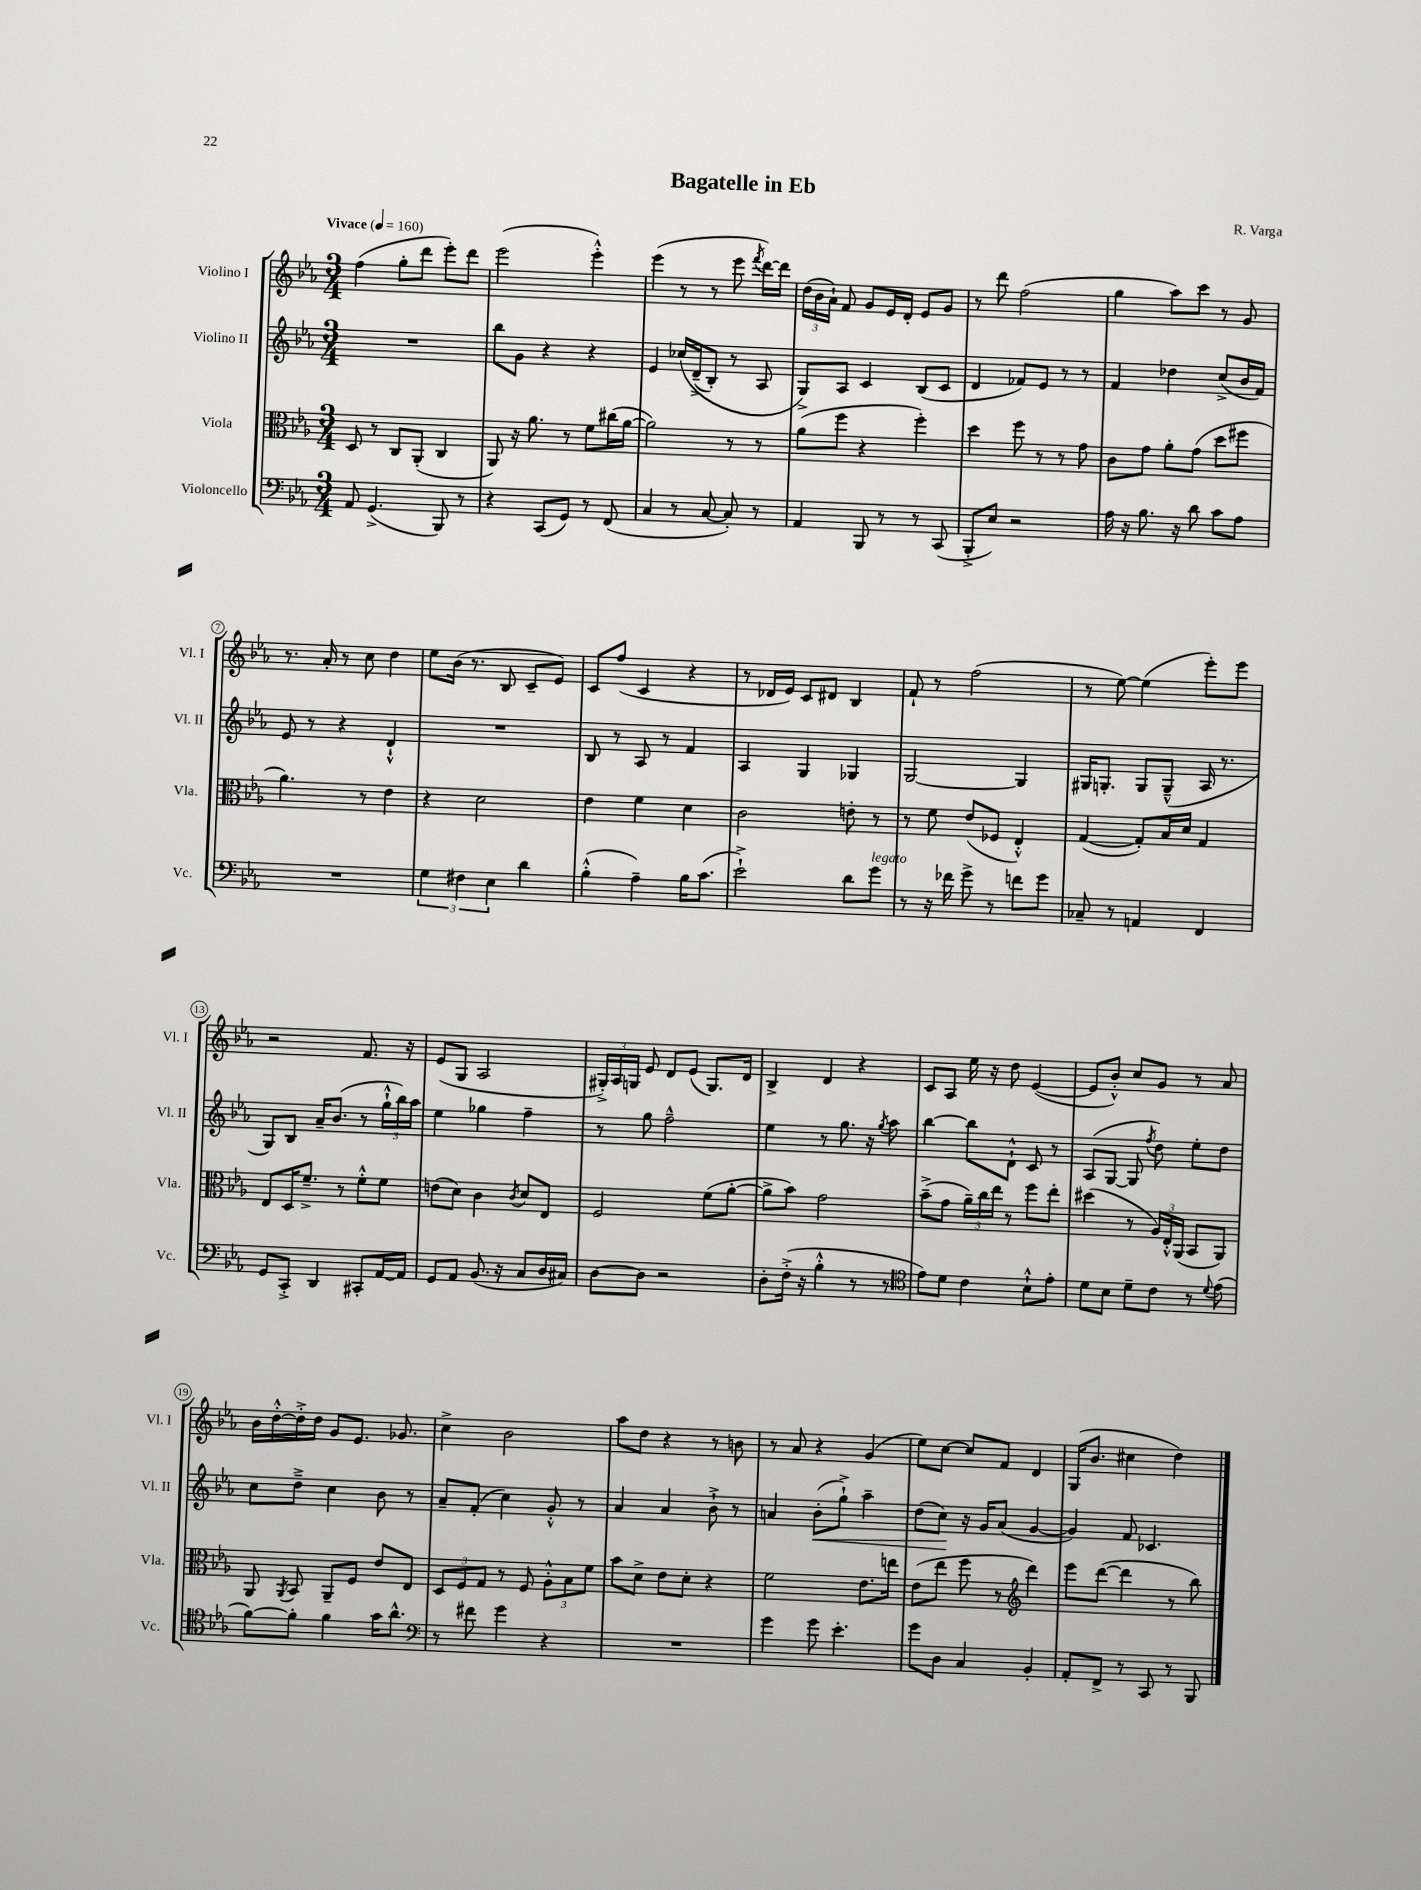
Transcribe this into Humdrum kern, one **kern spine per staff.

**kern	**kern	**kern	**kern
*staff4	*staff3	*staff2	*staff1
*clefF4	*clefC3	*clefG2	*clefG2
*k[b-e-a-]	*k[b-e-a-]	*k[b-e-a-]	*k[b-e-a-]
*M3/4	*M3/4	*M3/4	*M3/4
*MM160	*MM160	*MM160	*MM160
8AA-	8D	2.r	(4ff
(4.GG^	8r	.	.
.	8C	.	8gg'
.	(8AA-'	.	8ddd
8BBB-)	4C	.	8eee-')
8r	.	.	8ddd
=	=	=	=
4r	8AA-)	8bb-	(2eee-
.	16r	8g	.
.	8.a-	.	.
(8CC	.	4r	.
8GG)	8r	.	.
8r	8f	4r	4eee-'^^)
(8FF	(16cc#	.	.
.	[16a-	.	.
=	=	=	=
4C	2a-])	4e-	(4eee-
8r	.	&(16cc-	8r
.	.	(16d~^	.
[8C	.	8B-')	8r
8C'])	8r	8r	8eee-
.	.	.	8qfff
8r	8r	8A-	[16ddd)
.	.	.	16ddd]
=	=	=	=
4AA-	(8a-	8G^&)	(24dd
.	.	.	24b-
.	.	.	24a-`)
.	8ff	8A-	8f
8BBB-	4r	4c	8g
8r	.	.	16e-
.	.	.	16d'
8r	4ff')	(8B-	8e-
(8CC	.	8c	8g
=	=	=	=
8BBB-'^	4dd	4d	8r
8E-)	.	.	8ddd
2r	8ff	8f-)	(2ff
.	8r	8e-	.
.	8r	8r	.
.	8g	8r	.
=	=	=	=
16A-	8c	4f	4gg
16r	.	.	.
8.B-	8g	.	.
.	8a-'	4dd-	8aa-)
16r	.	.	.
8d	(8g	.	8ccc
8c	8dd	(8cc^	8r
8A-	8ff#	16b-	8g
.	.	16f)	.
=	=	=	=
2.r	4.a-)	8e-	8.r
.	.	8r	.
.	.	.	16a-'
.	.	4r	8r
.	8r	.	8cc
.	4e-	4d`^^	4dd
=	=	=	=
6G	4r	2.r	8ee-
.	.	.	(16b-
6F#	.	.	.
.	.	.	8.r
.	2d	.	.
6E-	.	.	.
.	.	.	8B-
4d	.	.	8c~
.	.	.	8e-)
=	=	=	=
(4B-'^^	4e-	8B-	8c
.	.	8r	(8ff
4A-~)	4f	8A-	4c
.	.	8r	.
16B-	4d	4f	4r
(8.c	.	.	.
=	=	=	=
2e-`^)	2c	4A-	8r
.	.	.	16d-
.	.	.	16e-)
.	.	4G	8c
.	.	.	8d#
8d	8e'	4G-	4B-
8g	8r	.	.
=	=	=	=
8r	8r	[2G	8f`
16r	8f	.	8r
16f-	.	.	.
8g^	(8e-	.	(2ff
8r	8F-	.	.
8f	4E-'^^)	4G]	.
8g	.	.	.
=	=	=	=
8C-~	([4G	16G#	8r
.	.	8.G'	.
8r	.	.	[8ee-)
4AA	8G'])	8G	(4ee-]
.	16B-	(8G~^^	.
.	16d	.	.
4FF	4G	16A-	8eee-')
.	.	8.r	.
.	.	.	8eee-
=	=	=	=
8GG	8E-	8G)	2r
8CC'^	16D	8B-	.
.	8.f~^	.	.
4DD	.	16a-~	.
.	.	(8.b-	.
.	8r	.	.
8CC#'	8f'^^	8r	8.f
[16AA-	8f	24gg`^^	.
.	.	24bb-)	.
16AA-]	.	.	16r
.	.	24aa-	.
=	=	=	=
8GG	(8e	4ee-	(8e-
8AA-	8d)	.	8G
(8.BB-	4c	4gg-	2A-
16r	.	.	.
.	8qc	.	.
8C	8d	4ff~	.
16D	8E-	.	.
16C#)	.	.	.
=	=	=	=
[8D	2F	8r	24G#'^)
.	.	.	24A-
.	.	.	24G
8D]	.	8gg	8e-
2r	.	2ff~^^	8d
.	.	.	(8e-
.	(8f	.	8.G)
.	[8a-'	.	.
.	.	.	16d
=	=	=	=
8D'	8a-^]	4ee-	4B-^
(16F'^	8b-)	.	.
16r	.	.	.
4B-'^^	2g	8r	4d
.	.	8.gg	.
8r	.	.	4r
.	.	16r	.
.	.	8qgg	.
8r	.	8aa-	.
=	=	=	=
*clefC4	*	*	*
8e-)	(8b-~^	[4bb-	8c
8d	8g	.	8A-
4c	24a-~)	8bb-]	16ee-
.	24cc	.	.
.	.	.	16r
.	24ee-	.	.
.	8r	8d`^^	8dd
8B-`^^	8ff	8c	([4e-
8e-'	8ee-'	8r	.
=	=	=	=
8d	(4dd#	(8A-	8e-]
8B-	.	[8G	8b-'^^)
8d~	8r	8G]	8cc
.	.	8qff	.
8c	24A-)	8dd)	8g
.	24E-'^^	.	.
.	(24AA-	.	.
8r	8BB-	8ee-'	8r
8qqd	.	.	.
(8e-	8AA-)	8dd	8a-
=	=	=	=
[8f)	8AA-	8cc	16b-
.	.	.	[16dd'^^
.	8qAA-	.	.
8f']	8BB-	8dd~^	16dd'^]
.	.	.	16dd
4f	8AA-~	4cc	8g
.	8F	.	8.e-
16g	8e-	8b-	.
8.a-^^	.	.	8.g-
.	8E-	8r	.
=	=	=	=
*clefF4	*	*	*
8r	12D	8a-~	4cc^
.	12F	.	.
8f#	.	(8f'	.
.	12G	.	.
4g	8r	4cc)	2b-
.	8F	.	.
4r	12A-'^^	8g'^^	.
.	12B-	.	.
.	.	8r	.
.	12f	.	.
=	=	=	=
2.r	8b-	4a-	8aa-
.	8d^	.	8dd
.	8e-	4a-	4r
.	8d'	.	.
.	4r	8b-`^	8r
.	.	8r	8b
=	=	=	=
4g	2f	4a	8r
.	.	.	8a-
8g	.	(8b-'	4r
4.e-'	.	8gg`^)	.
.	8.e-	4aa-~	(4g
.	16ee	.	.
=	=	=	=
8g	(8e-	(8dd	8ee-)
8D	8ee-	8cc)	[8cc
4C	8ff	16r	8cc]
.	.	16g	.
.	8r	(8a-	8f
*	*clefG2	*	*
4BB-'	4ddd)	[4g	4d
=	=	=	=
8AA-'	8eee-	4g])	(16G
.	.	.	8.b-
8FF^	([8ddd	.	.
8r	4ddd]	8f	4cc#
8CC	.	4.c-	.
8r	8r	.	4dd)
8BBB-	8bb-)	.	.
==	==	==	==
*-	*-	*-	*-
